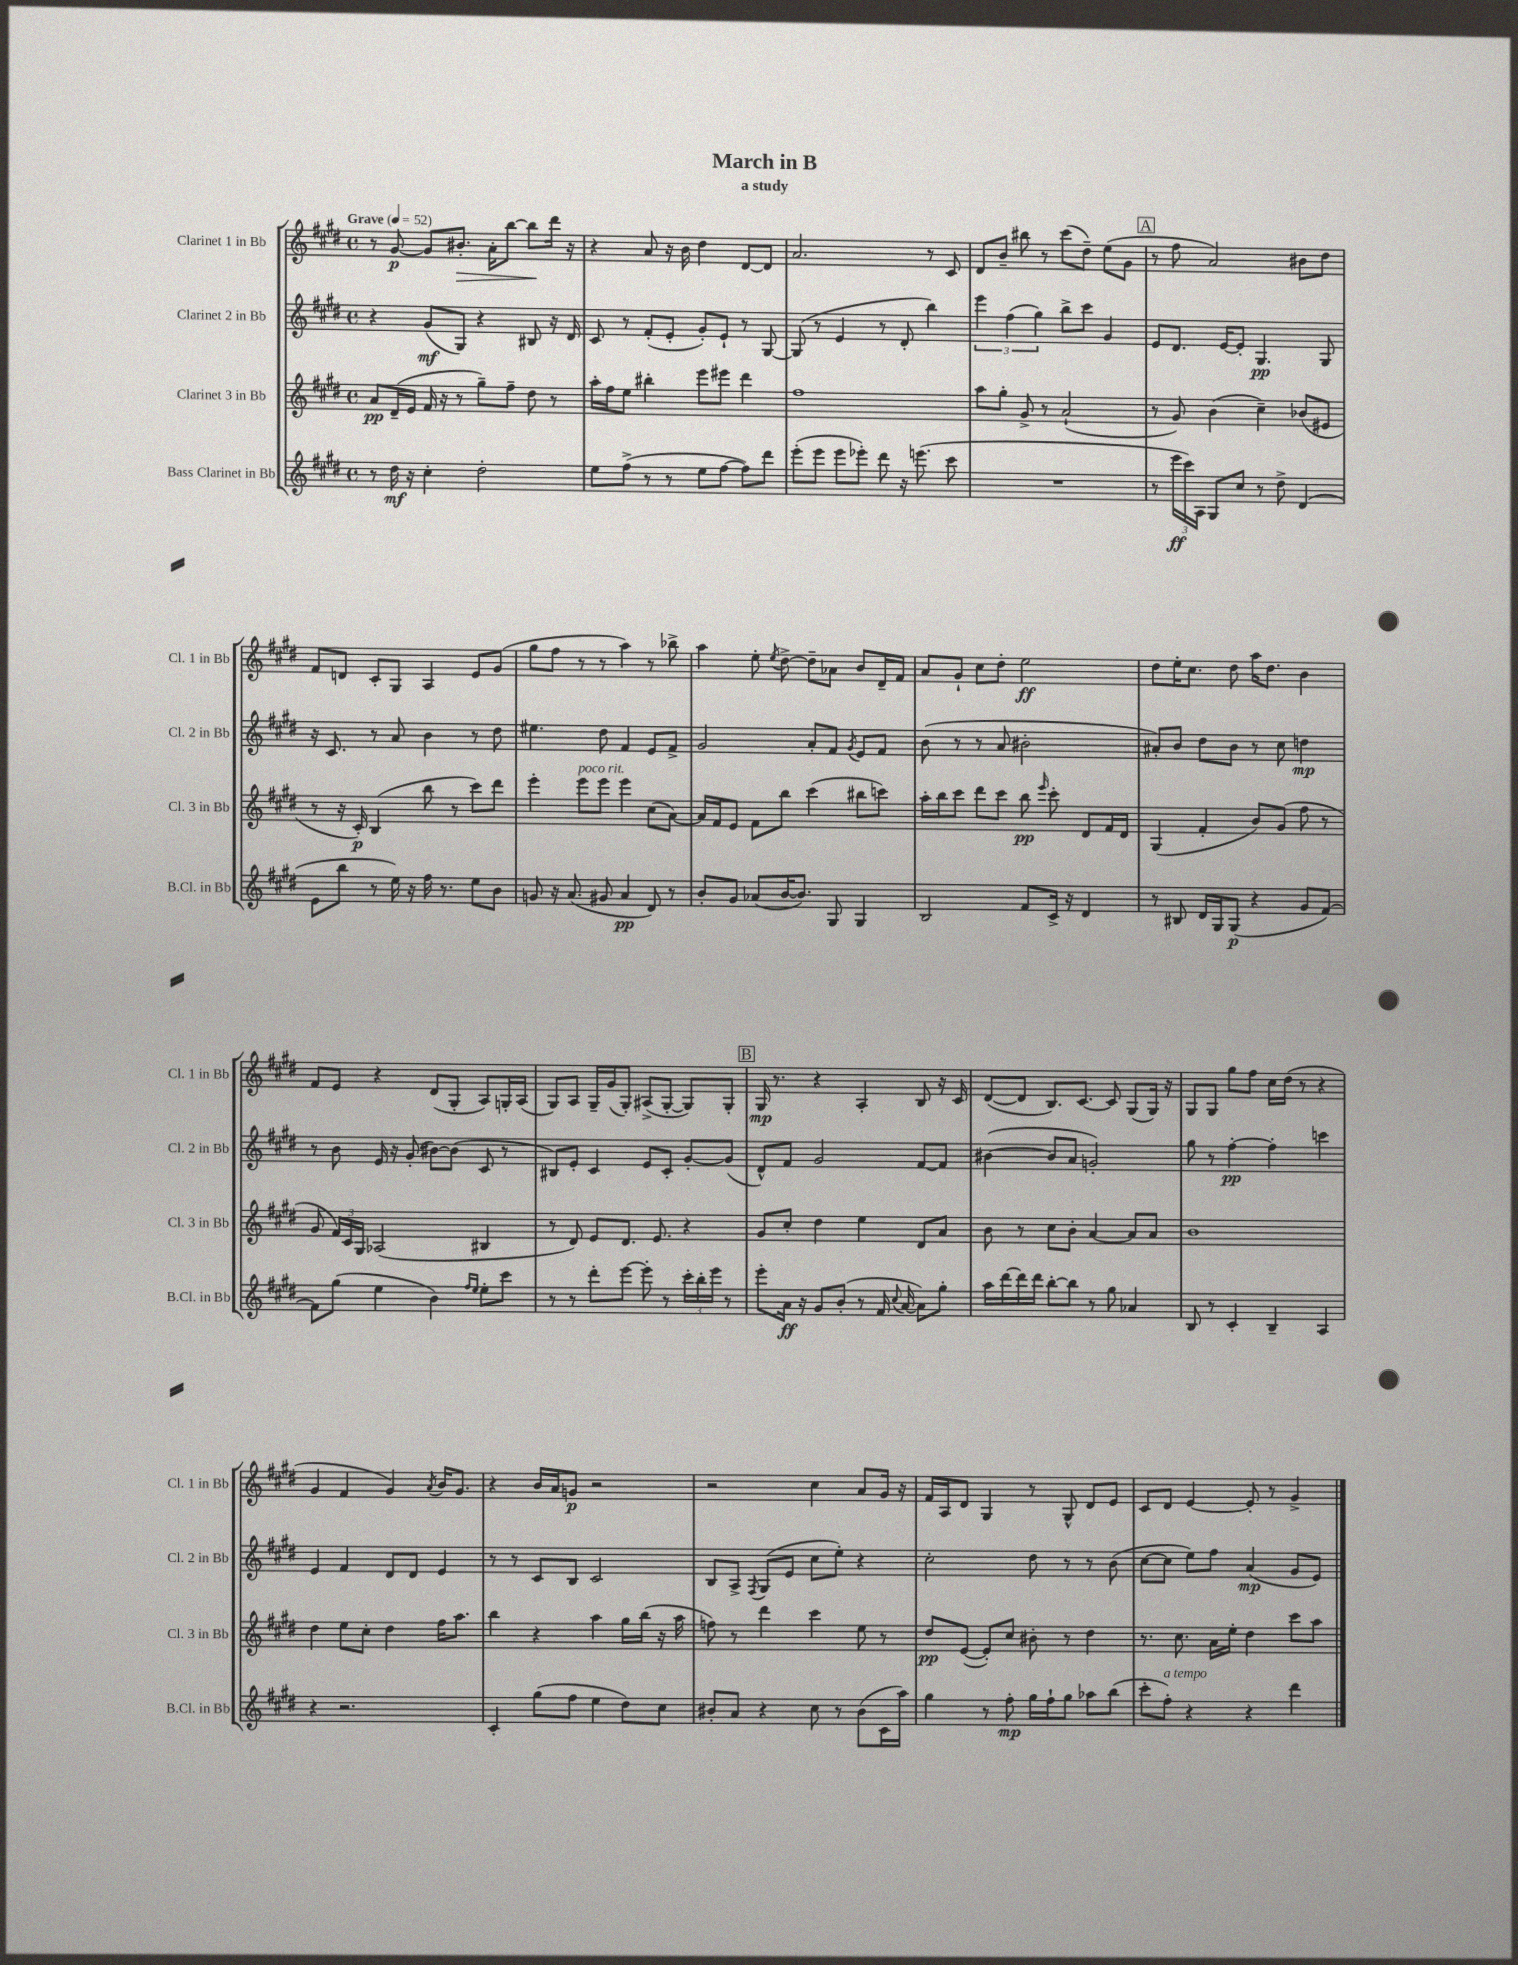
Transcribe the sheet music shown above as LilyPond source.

\header { title = "March in B" subtitle = "a study" }
<<
\new StaffGroup <<
\new Staff = "s0" \with { instrumentName = "Clarinet 1 in Bb" shortInstrumentName = "Cl. 1 in Bb" } {
    \clef treble \key e \major \defaultTimeSignature \time 4/4 \tempo "Grave" 4 = 52
    \autoBeamOff r8 gis'8~\p gis'8[ bis'8.]-.\> a'16[-. b''8]~ b''8[\! dis'''16] r16 |
    r4 a'8 r16 b'16 dis''4 dis'8[~ dis'8] |
    a'2. r8 cis'8 |
    dis'8[ b'8]-- bis''8 r8 cis'''8[( dis''8]--) e''8[( gis'8] |
    \mark \markup { \box "A" } r8 fis''8 a'2) bis'8[ dis''8] |
    fis'8[ d'8] cis'8[-. gis8] a4 e'8[ gis'8]( |
    gis''8[ fis''8] r8 r8 a''4) r8 bes''8-> |
    a''4 e''8-. \acciaccatura { e''8 } dis''8~-> dis''8[-- aes'8] b'8[ dis'16-- fis'16] |
    a'8[ gis'8]-! cis''8[ dis''8]-. e''2\ff |
    dis''8[ e''16-. cis''8.] dis''8 a''16[ dis''8.] b'4 |
    fis'8[ e'8] r4 dis'8[( gis8]-. a8[) g16-. a16]( |
    gis8[) a8] gis16[-- gis'16( gis8]-.) ais8[->( gis8]~-. gis8[) gis8]-. |
    \mark \markup { \box "B" } gis16\mp r8. r4 a4-. b8 r16 cis'16 |
    dis'8[~( dis'8] b8.[) cis'8.]~ cis'8 gis8[( gis16]) r16 |
    gis8[ gis8] gis''8[ fis''8] cis''16[ dis''16]( r8 r4 |
    gis'4 fis'4 gis'4) \acciaccatura { a'8 } b'16[ gis'8.] |
    r4 b'16[ a'16 g'8]\p r2 |
    r2 cis''4 a'8[ gis'16] r16 |
    fis'16[ a16 dis'8] gis4 r8 gis8-^ dis'8[ e'8] |
    cis'8[ dis'8] e'4~ e'8-. r8 gis'4-> \bar "|." |
}
\new Staff = "s1" \with { instrumentName = "Clarinet 2 in Bb" shortInstrumentName = "Cl. 2 in Bb" } {
    \clef treble \key e \major \defaultTimeSignature \time 4/4
    \autoBeamOff r4 gis'8[\mf( gis8]) r4 bis8 r16 dis'16 |
    cis'8 r8 fis'8[-.( e'8]-. gis'8[-.) e'8]-! r8 gis8~ |
    gis8( r8 e'4 r8 dis'8-. b''4) |
    \tuplet 3/2 { e'''4 fis''4( gis''4) } b''8[-> cis'''8] gis'4 |
    \mark \markup { \box "A" } e'8[ dis'8.] e'16[~ e'8]-. gis4.\pp gis8 |
    r16 cis'8. r8 a'8 b'4 r8 dis''8 |
    eis''4. dis''8 fis'4 e'8[ fis'8]-> |
    gis'2 a'8[-. fis'8] \acciaccatura { gis'8 } e'8[ fis'8] |
    b'8( r8 r8 a'8 bis'2-. |
    ais'8[-.) b'8] dis''8[ b'8] r8 cis''8 d''4\mp |
    r8 b'8 e'16 r16 gis'8-.( bis'8[~) bis'8]( cis'8 r8 |
    bis8[) e'8]-. cis'4 e'8[ cis'8]-. gis'8[~-. gis'8]( |
    \mark \markup { \box "B" } dis'8[-^) fis'8] gis'2 fis'8[~ fis'8] |
    bis'4~( bis'8[ a'8] g'2-.) |
    gis''8 r8 fis''4~-.\pp fis''4-. c'''4 |
    e'4 fis'4 dis'8[ dis'8] e'4 |
    r8 r8 cis'8[ b8] cis'2 |
    b8[ a8]-> \acciaccatura { fis8 } gis8[( e'8] cis''8[ e''8]-.) r4 |
    cis''2-. dis''8 r8 r8 b'8( |
    cis''8[~ cis''8] e''8[) fis''8] a'4\mp( gis'8[ e'8]) \bar "|." |
}
\new Staff = "s2" \with { instrumentName = "Clarinet 3 in Bb" shortInstrumentName = "Cl. 3 in Bb" } {
    \clef treble \key e \major \defaultTimeSignature \time 4/4
    \autoBeamOff a'8[\pp dis'16--( e'16] fis'16 r16 r8 gis''8[--) fis''8]-- dis''8 r8 |
    a''16[-. fis''16 e''8] bis''4-. e'''8[ eis'''8] dis'''4 |
    fis''1 |
    a''8[ gis''8]-. gis'8-> r8 a'2-!( |
    \mark \markup { \box "A" } r8 gis'8) b'4( cis''4--) bes'8[( eis'8] |
    r8 r16 cis'16-.\p) b4( b''8 r8 cis'''8[) dis'''8] |
    e'''4-. e'''8[^\markup { \italic "poco rit." } e'''8] e'''4 cis''8[( a'8]~) |
    a'16[ fis'16 e'8] fis'8[ b''8] cis'''4( bis''8[ c'''8]) |
    a''16[-. b''16 cis'''8] dis'''8[ cis'''8] b''8\pp \grace { e'''16 } cis'''8-. dis'8[ fis'16 dis'16] |
    gis4( fis'4-. b'8[) gis'8]( fis''8 r8 |
    gis'8 \tuplet 3/2 { fis'16[) cis'16 gis16] } aes2( bis4 |
    r8 dis'8) e'8[ dis'8.] e'8. r4 |
    \mark \markup { \box "B" } gis'8[ cis''8]-. dis''4 e''4 dis'8[ a'8] |
    b'8 r8 cis''8[ b'8]-. a'4~ a'8[ a'8] |
    b'1 |
    dis''4 e''8[ cis''8]-. dis''4 fis''16[ a''8.] |
    b''4 r4 a''4 gis''16[ b''16]( r16 a''16 |
    f''8) r8 dis'''4 cis'''4 e''8 r8 |
    dis''8[\pp e'8]~( e'8[-.) cis''8] bis'8-. r8 dis''4 |
    r8. cis''8. a'16[ e''16]-. dis''4 cis'''8[ a''8] \bar "|." |
}
\new Staff = "s3" \with { instrumentName = "Bass Clarinet in Bb" shortInstrumentName = "B.Cl. in Bb" } {
    \clef treble \key e \major \defaultTimeSignature \time 4/4
    \autoBeamOff r8 dis''16\mf r16 cis''4-. dis''2-. |
    e''8[ fis''8]->( r8 r8 e''8[ fis''8]~ fis''8[) dis'''8] |
    e'''8[-.( e'''8] e'''8[ ees'''8]-.) dis'''8 r16 e'''8.( cis'''8 |
    R1 |
    \mark \markup { \box "A" } r8 \tuplet 3/2 { e'''16[\ff cis'''16) a16] } gis8[ cis''8] r8 dis''8-> dis'4( |
    e'8[ b''8] r8 e''16) r16 fis''16 r8. e''8[ b'8] |
    g'8 r16 a'8.( gis'8 a'4\pp dis'8) r8 |
    b'8[-. gis'8] aes'8[( b'16~ b'8.]) gis8 gis4 |
    b2 fis'8[ cis'16]-> r16 dis'4 |
    r8 bis8 dis'16[ gis16 gis8]\p( r4 gis'8[ fis'8]~) |
    fis'8[ gis''8]( e''4 b'4) \grace { fis''16[ e''16] } e''8[-. cis'''8] |
    r8 r8 dis'''8[-. e'''8]~ e'''8-. r8 \tuplet 3/2 { cis'''16[-. b''16-. e'''16] } r8 |
    \mark \markup { \box "B" } e'''8[-. a'16]\ff r16 gis'8[ b'8]-.( r8 fis'16 \appoggiatura { cis''8 } a'16~ a'8[) gis''8]-. |
    a''16[ dis'''16~ dis'''16 dis'''16] b''8[~-. b''8] r8 gis''8 aes'4 |
    b8 r8 cis'4-. b4-- a4 |
    r4 r2. |
    cis'4-. gis''8[( fis''8] e''4 dis''8[) cis''8] |
    bis'8[-. a'8] r4 cis''8 r8 bis'8[( cis'16 a''16]) |
    gis''4 r8 fis''8-.\mp gis''16[ fis''16-! gis''8] aes''8[ b''8]( |
    cis'''8[-. fis''8]-.^\markup { \italic "a tempo" }) r4 r4 dis'''4 \bar "|." |
}
>>
>>
\layout { \context { \Score \remove "Bar_number_engraver" } }
